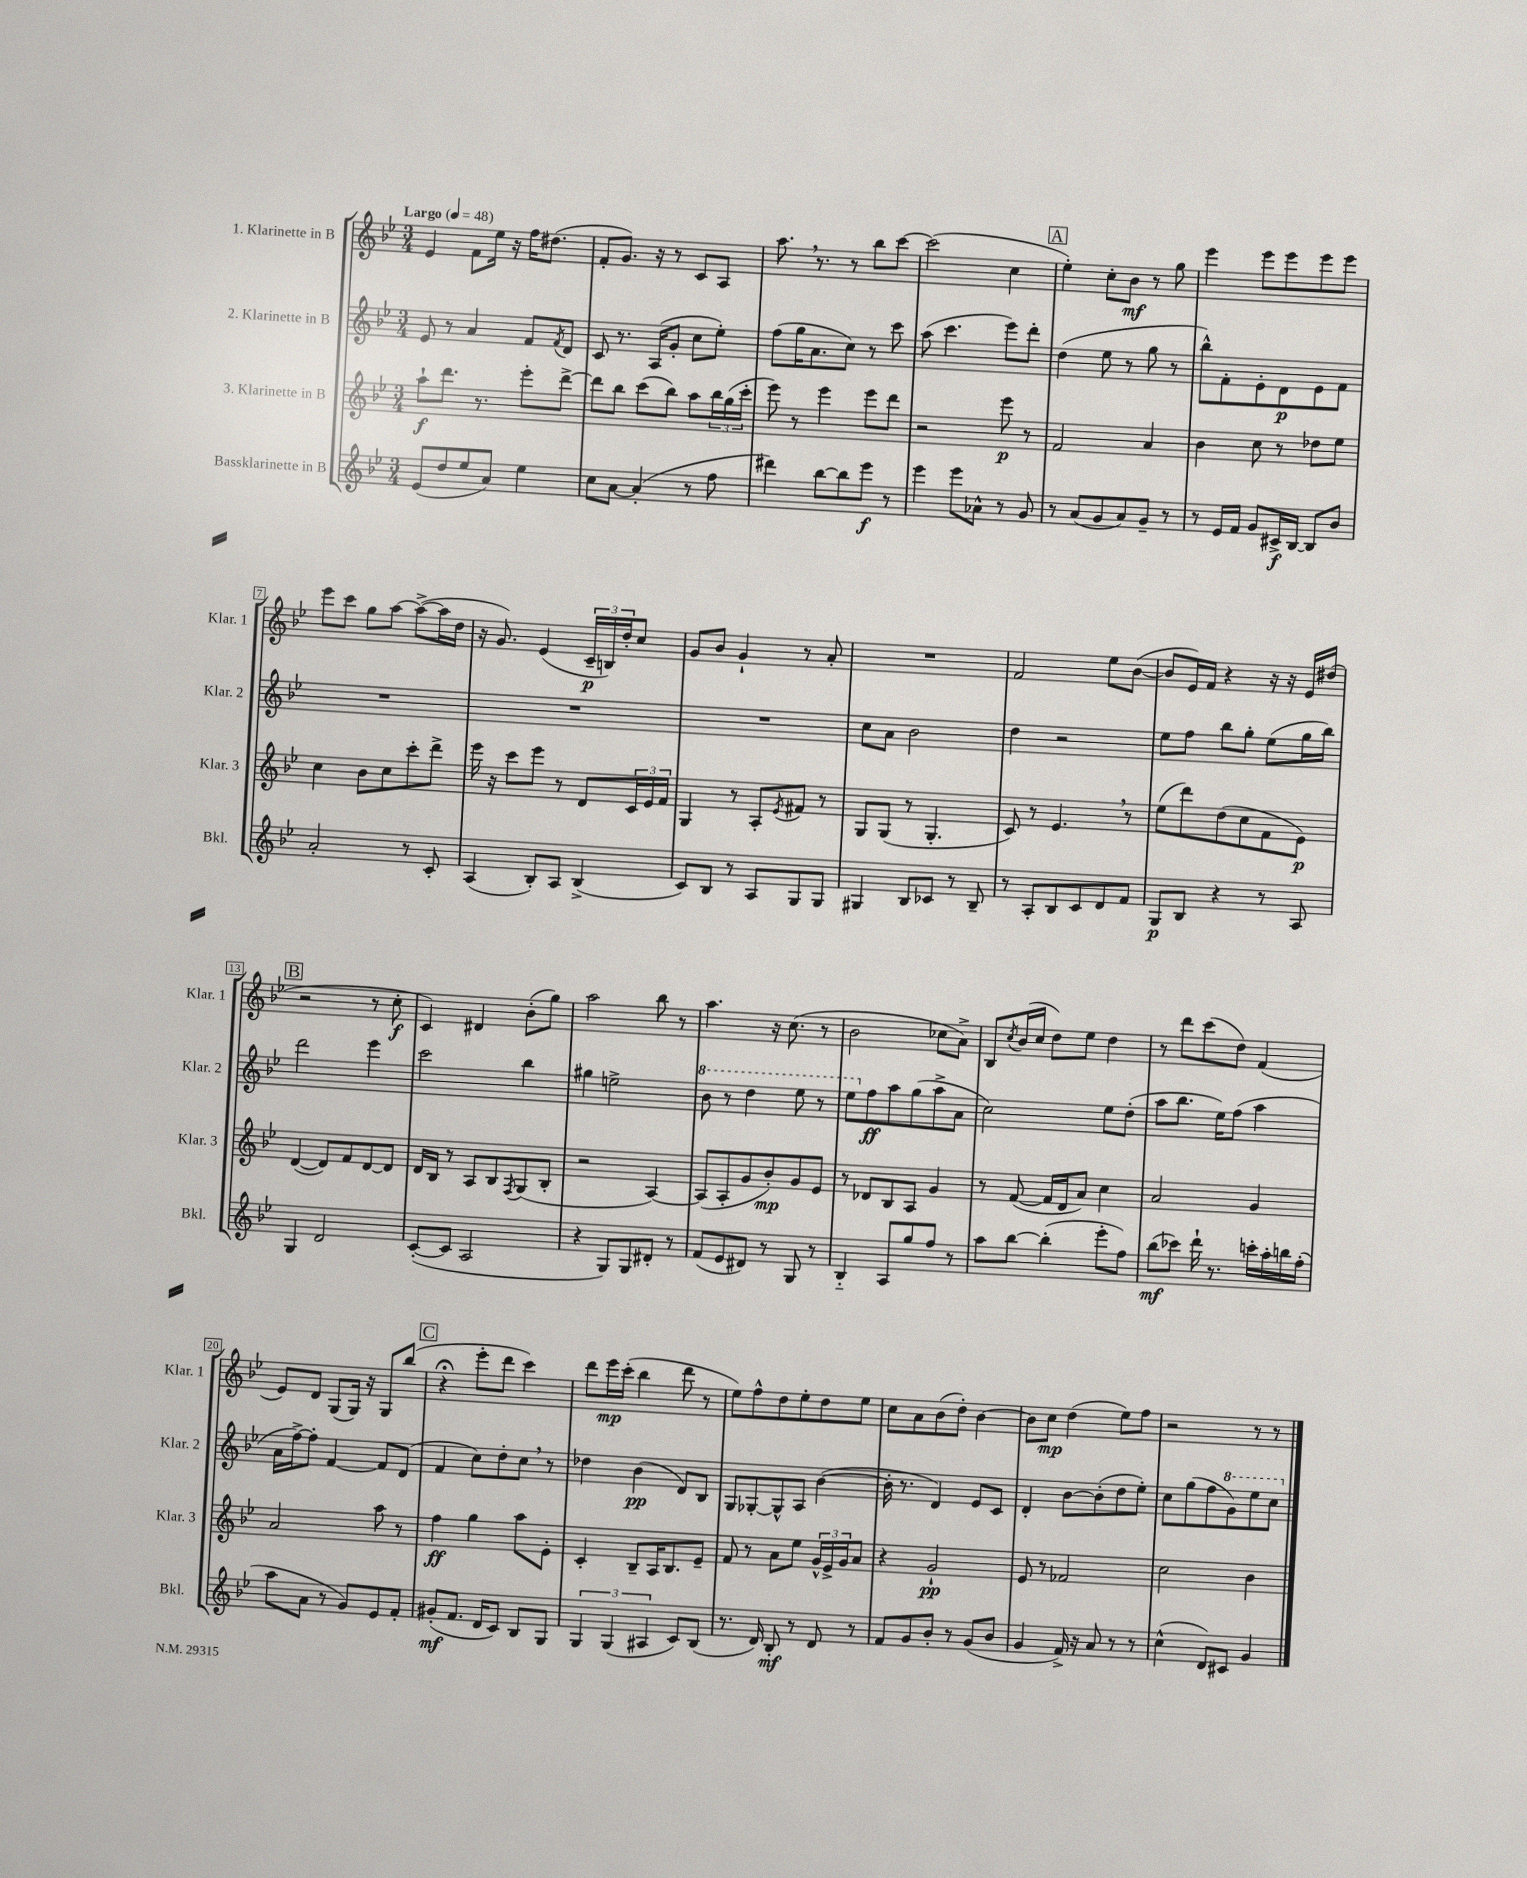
<<
\new StaffGroup <<
\new Staff = "s0" \with { instrumentName = "1. Klarinette in B" shortInstrumentName = "Klar. 1" } {
    \clef treble \key bes \major \numericTimeSignature \time 3/4 \tempo "Largo" 4 = 48
    ees'4 f'8 ees''16 r16 f''16 dis''8.( |
    f'8-. g'8.) r16 r8 c'8 a8 |
    a''8. \breathe r8. r8 bes''8 c'''8~ |
    c'''2( c''4 |
    \mark \markup { \box "A" } ees''4-.) c''8-. bes'8\mf r8 g''8 |
    ees'''4 ees'''8 ees'''8 ees'''8 ees'''8 |
    ees'''8 c'''8 g''8 a''8~ a''8~->( a''16 d''16 |
    r16 g'8.) ees'4( \tuplet 3/2 { c'16--\p b16) d''16-. } c''8 |
    g'8 bes'8 g'4-! r8 a'8-. |
    R2. |
    f'2 ees''8 bes'8~( |
    bes'8 ees'16) f'16 r4 r16 r16 ees'16 dis''16( |
    \mark \markup { \box "B" } r2 r8 c''8-.\f |
    c'4) dis'4 bes'8-.( g''8) |
    a''2 bes''8 r8 |
    a''4. r16 c''8.( r8 |
    bes'2 ces''8 a'8->) |
    bes8 \acciaccatura { c''8 } bes'16( c''16 d''8) ees''8 d''4 |
    r8 d'''8 c'''8( d''8) f'4( |
    ees'8) d'8 g8( g16) r16 g8 bes''8( |
    \mark \markup { \box "C" } r4\fermata ees'''8-. d'''8 c'''4) |
    d'''8 ees'''16\mp c'''16-.( bes''4 d'''8 r8 |
    ees''8) f''8-^ d''8 ees''8-. d''8 ees''8 |
    c''8 a'8 bes'8( d''8-.) bes'4~ |
    bes'8 c''8\mp d''4( ees''8) f''8 |
    r2 r8 r8 \bar "|." |
}
\new Staff = "s1" \with { instrumentName = "2. Klarinette in B" shortInstrumentName = "Klar. 2" } {
    \clef treble \key bes \major \numericTimeSignature \time 3/4
    ees'8 r8 a'4 f'8 \acciaccatura { f'8 } d'8 |
    c'8 r8. a16( g'8-. c''8 ees''8-.) |
    f''8( g''16 a'8. c''8) r8 c'''8 |
    a''8( c'''4. ees'''8) d'''8-. |
    \mark \markup { \box "A" } d''4( ees''8 r8 g''8 r8 |
    bes''8-^) f'8-. ees'8-. d'8\p ees'8 f'8 |
    R2. |
    R2. |
    R2. |
    c''8 a'8 bes'2 |
    d''4 r2 |
    ees''8 f''8 bes''8 g''8-. ees''8( g''16 bes''16) |
    \mark \markup { \box "B" } d'''2 ees'''4 |
    c'''2 bes''4 |
    gis''4 e''2-> |
    \ottava #1 bes''8 r8 d'''4 ees'''8 r8 |
    ees'''8 \ottava #0 f''8\ff a''8 g''8( a''8-> a'8 |
    c''2) ees''8 d''8-.( |
    a''8 bes''8. ees''16) f''8( a''4 |
    a'16 f''16~->) f''8-. f'4~ f'8 d'8( |
    \mark \markup { \box "C" } f'4 c''8) d''8-. c''8 \breathe r8 |
    des''4 bes'4\pp( d'8) bes8 |
    g8 ges8~-. ges8-^ a8 bes'4~( |
    bes'16-. r8. d'4) ees'8 c'8 |
    d'4-. bes'8~ bes'8-.( d''8 ees''8-.) |
    c''8 g''8( f''8 \ottava #1 g''8) ees'''8 c'''8 \ottava #0 \bar "|." |
}
\new Staff = "s2" \with { instrumentName = "3. Klarinette in B" shortInstrumentName = "Klar. 3" } {
    \clef treble \key bes \major \numericTimeSignature \time 3/4
    a''8-!\f d'''8. r8. ees'''8-. d'''8~-> |
    d'''8 bes''8 c'''8( bes''8) a''8 \tuplet 3/2 { bes''16 g''16( c'''16-. } |
    ees'''8) r8 ees'''4 ees'''8 d'''8 |
    r2 ees'''8\p r8 |
    \mark \markup { \box "A" } f'2 a'4 |
    bes'4 c''8 r8 des''8 ees''8 |
    c''4 bes'8 c''8 c'''8-. d'''8-> |
    ees'''16 r16 c'''8 ees'''8 r8 d'8 \tuplet 3/2 { c'16 ees'16 f'16 } |
    g4 r8 a8-. \acciaccatura { ees'8 } fis'8 r8 |
    g8 g8( r8 g4.-. |
    c'8) r8 ees'4. \breathe r8 |
    ees''8( d'''8) d''8( c''8 f'8 ees'8\p) |
    \mark \markup { \box "B" } d'4~( d'8) f'8 d'8~ d'8 |
    d'16 bes16 r8 a8 bes8 \acciaccatura { f8 } g8( bes8-. |
    r2 a4~) |
    a8( a8-. g'8 bes'8-.\mp) g'8 ees'8 |
    r8 des'8 bes8 a8 g'4 |
    r8 f'8~( f'16 d'16 a'8) c''4 |
    a'2 g'4 |
    a'2 a''8 r8 |
    \mark \markup { \box "C" } f''4\ff g''4 a''8 ees'8-. |
    c'4-. bes8-- a16 bes8. ees'8-- |
    f'8 r8 a'8 ees''8 \tuplet 3/2 { g'16-^ ees'16-> g'16 } a'8 |
    r4 g'2-!\pp |
    ees'8 r8 fes'2 |
    c''2 bes'4 \bar "|." |
}
\new Staff = "s3" \with { instrumentName = "Bassklarinette in B" shortInstrumentName = "Bkl." } {
    \clef treble \key bes \major \numericTimeSignature \time 3/4
    ees'8( d''8 ees''8 a'8) ees''4 |
    c''8 a'8~ a'4-.( r8 f''8 |
    dis'''4) bes''8~ bes''8 ees'''8\f r8 |
    ees'''4 ees'''8 aes'8-^ r8 g'8 |
    \mark \markup { \box "A" } r8 a'8( g'8 a'8) g'8-- r8 |
    r8 ees'16 f'16 g'8 cis'16->\f bes16~ bes8 bes'8 |
    a'2-. r8 c'8-. |
    a4( bes8-.) a8 bes4->( |
    c'8) bes8 r8 a8 g8 g8 |
    gis4 bes8 ces'8 r8 bes8-- |
    r8 a8-. bes8 c'8 d'8 f'8 |
    g8\p bes8 r4 r8 a8 |
    \mark \markup { \box "B" } g4 d'2 |
    c'8~-.( c'8 a2 |
    r4 g8) g8 dis'8-. r8 |
    f'8( ees'8 dis'8) r8 g8 r8 |
    bes4-_ a8 g''8 f''8 r8 |
    a''8 bes''8~ bes''4-.( ees'''8-. f''8) |
    bes''8\mf( ces'''8) d'''16-! r8. c'''16-. a''16-. b''16 f''16-.( |
    a''8 a'8 r8 g'8) ees'8 f'8-. |
    \mark \markup { \box "C" } gis'8-.\mf( f'8. d'16 c'8) bes8 g8 |
    \tuplet 3/2 { g4 g4( ais4 } c'8) bes8( |
    r8. d'16) bes8-.\mf r8 d'8 r8 |
    f'8 g'8 bes'8-. r8 g'8( bes'8 |
    g'4 f'16->) r16 a'8 r8 r8 |
    c''4-^( d'8) cis'8 g'4 \bar "|." |
}
>>
>>
\layout { \context { \Score \override BarNumber.stencil = #(make-stencil-boxer 0.1 0.3 ly:text-interface::print) } }
